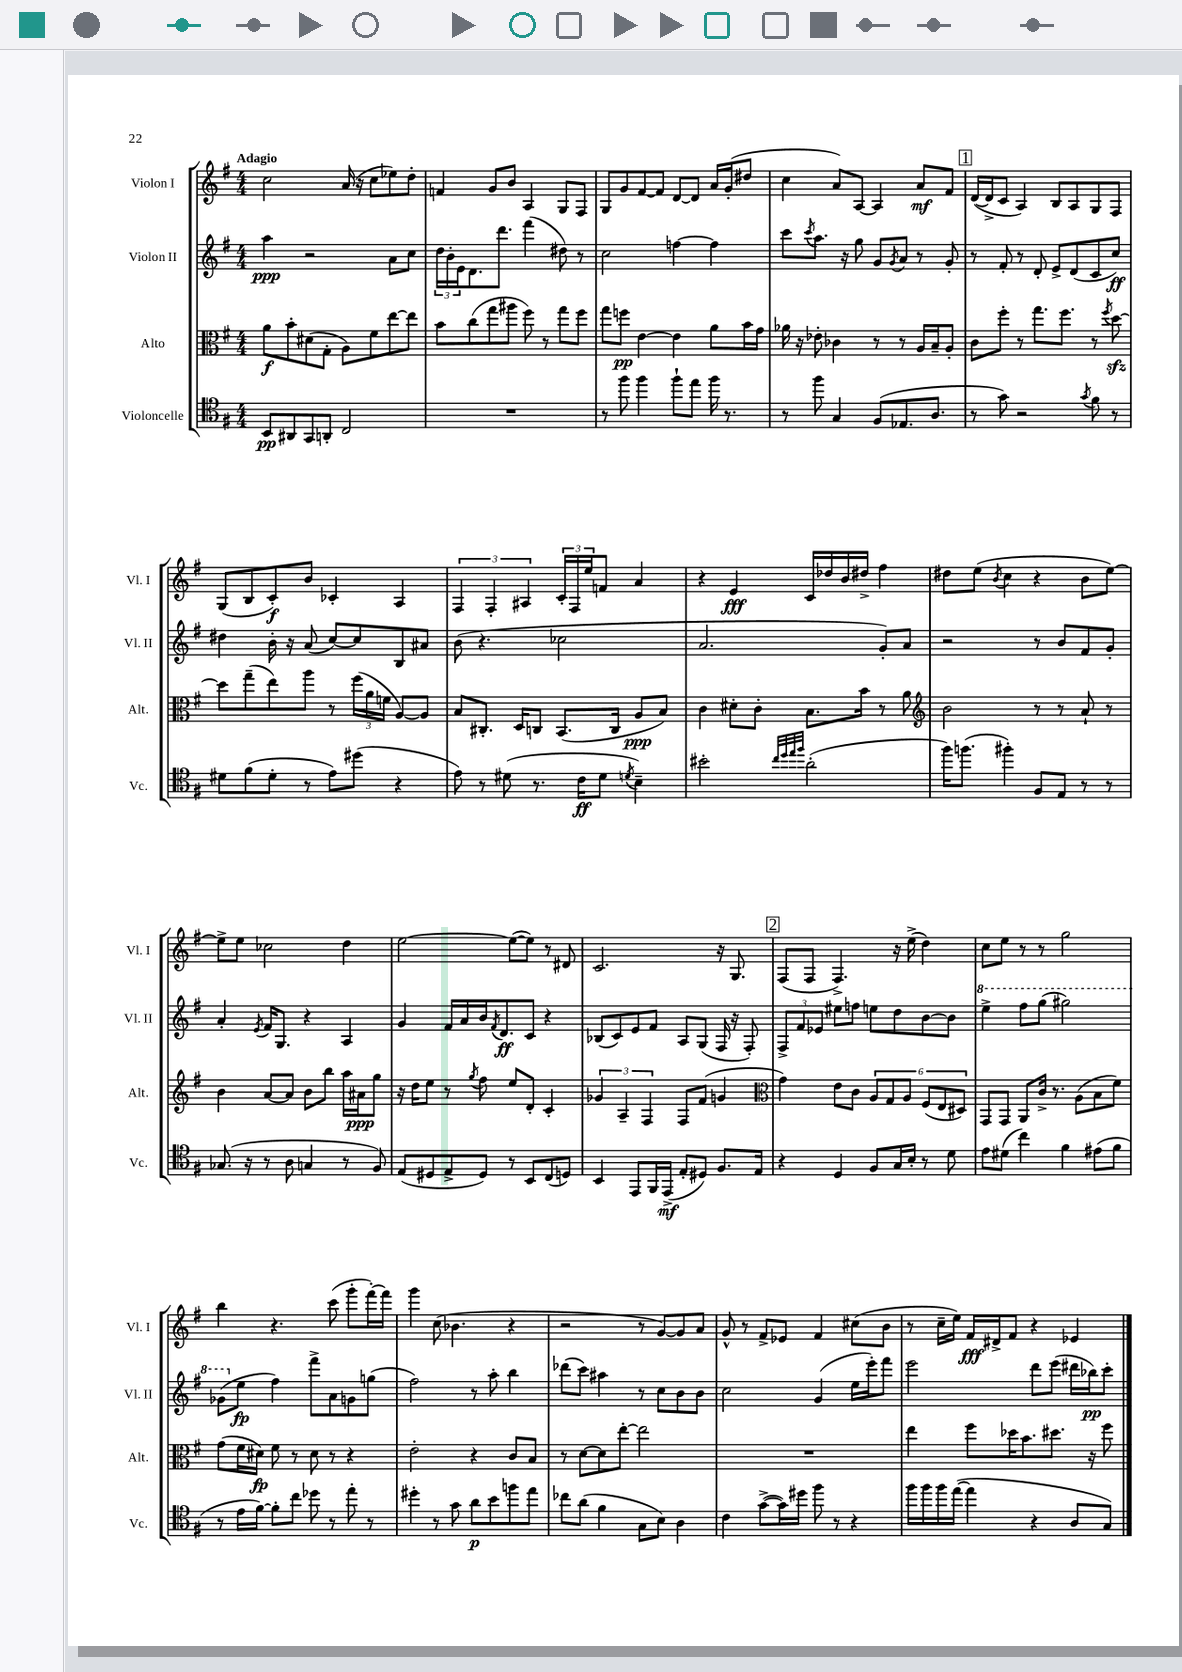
<<
\new StaffGroup <<
\new Staff = "s0" \with { instrumentName = "Violon I" shortInstrumentName = "Vl. I" } {
    \clef treble \key g \major \numericTimeSignature \time 4/4 \tempo "Adagio"
    c''2 a'16( r16 c''8 ees''8) d''8-. |
    f'4 g'8 b'8 a4 g8 fis8 |
    g8 g'8 fis'8~ fis'8 d'8~ d'8 a'16 g'16-.( dis''8 |
    c''4 a'8) a8~ a4 a'8\mf fis'8 |
    \mark \markup { \box "1" } d'16~( d'16-> c'8 a4) b8 a8 g8 fis8 |
    g8( b8 c'8-.\f) b'8 ces'4-. a4 |
    \tuplet 3/2 { fis4 fis4-. ais4 } \tuplet 3/2 { c'16-. fis16 e''16 } f'8 a'4 |
    r4 e'4\fff c'16 des''16 b'16 dis''16-> fis''4 |
    dis''8 e''8( \acciaccatura { b'8 } c''4 r4 b'8 e''8~) |
    e''8-> e''8 ces''2 d''4 |
    e''2~ e''8~( e''8) r8 dis'8 |
    c'2. r16 g8. |
    \mark \markup { \box "2" } fis8( fis8 fis4.->) r16 e''16->( d''4) |
    c''8 e''8 r8 r8 g''2 |
    b''4 r4. c'''8( g'''8-. fis'''16~-.) fis'''16 |
    g'''4 c''8( bes'4. r4 |
    r2 r8 g'8~) g'8 a'8 |
    g'8-^ r8 fis'8-> ees'8 fis'4 cis''8( b'8 |
    r8 c''16-- e''16) fis'16\fff dis'16-> fis'8 r4 ees'4 \bar "|." |
}
\new Staff = "s1" \with { instrumentName = "Violon II" shortInstrumentName = "Vl. II" } {
    \clef treble \key g \major \numericTimeSignature \time 4/4
    a''4\ppp r2 a'8 c''8 |
    \tuplet 3/2 { d''16 b'16-. e'16 } d'8. d'''8. fis'''4( dis''8) r8 |
    c''2 f''4~ f''4 |
    c'''8 \acciaccatura { c'''8 } a''8. r16 g''8 g'8 \acciaccatura { g'8 } a'8 r8 g'8-. |
    \mark \markup { \box "1" } r8 fis'8-. r8 d'8-. e'8-> d'8( c'8 c''8\ff) |
    dis''4 b'16-. r16 a'8( c''8~) c''8 b8 ais'8 |
    b'8( r4. ces''2 |
    a'2. g'8-.) a'8 |
    r2 r8 b'8 fis'8 g'8-. |
    a'4-. \acciaccatura { e'8 } fis'16 g8. r4 a4 |
    g'4 fis'16 a'16 b'16 \acciaccatura { fis'8 } d'8.\ff c'8 r4 |
    bes8( c'8) e'8 fis'8 a8 g8( fis16 r16 fis8-.) |
    \mark \markup { \box "2" } \tuplet 3/2 { fis8-> fis'8 ees'8 } eis''8 f''8 e''8 d''8 b'8~ b'8 |
    \ottava #1 e'''4-> fis'''8 g'''8( gis'''2) |
    ges''8( \ottava #0 e''8\fp fis''4) fis'''8-> a'8 g'!8 g''8( |
    fis''2) r8 a''8-. b''4 |
    des'''8( c'''8) ais''4 r8 c''8 b'8 b'8 |
    c''2 g'4( e''16 e'''16-.) fis'''8 |
    e'''2 d'''8 e'''8( dis'''16 bes''16\pp) c'''8-. \bar "|." |
}
\new Staff = "s2" \with { instrumentName = "Alto" shortInstrumentName = "Alt." } {
    \clef alto \key g \major \numericTimeSignature \time 4/4
    a'8\f b'8-. dis'8( g8-. a8) fis'8 e''8~ e''8 |
    b'8 c''8( g''8 ais''8 fis''8) r8 g''8 fis''8 |
    g''8 f''8\pp e'4~ e'4 a'8 b'16 g'16 |
    aes'16 r16 ees'8-. ces'4 r8 r8 a16 b16-- a8-. |
    \mark \markup { \box "1" } c'8 fis''8-. r8 g''8. fis''8. r8 \acciaccatura { fis''8 } d''8~\sfz |
    d''8 g''8--( e''8) a''8 r8 \tuplet 3/2 { fis''16( a'16 f'16 } a8~) a8 |
    b8 cis8.-. d16 c8 b,8.( c16 a8\ppp b8) |
    c'4 dis'8-. c'8-. b8. b'16 r8 a'8 |
    \clef treble b'2 r8 r8 a'8-! r8 |
    b'4 a'8~ a'8 b'8 b''8 a''16 ais'16\ppp g''8 |
    r16 d''16 e''8 r8 \acciaccatura { g''8 } fis''8 e''8 d'8-. c'4-. |
    \tuplet 3/2 { ges'4 a4-- fis4 } fis8 fis'8( g'4 |
    \mark \markup { \box "2" } \clef alto g'4) e'8 c'8 \tuplet 6/4 { a8 g8 a8 fis8( e8 dis8) } |
    g,8 g,8 a,8 c'16-> r8. a8( b8 fis'8) |
    g'8( fis'16 dis'16\fp) fis'8 r8 dis'8 r8 r4 |
    e'2-. r4 c'8 b8 |
    r8 d'8~ d'8 e''8~-. e''2 |
    R1 |
    e''4 fis''8 des''16 b'8. dis''8. r16 fis''8 \bar "|." |
}
\new Staff = "s3" \with { instrumentName = "Violoncelle" shortInstrumentName = "Vc." } {
    \clef tenor \key g \major \numericTimeSignature \time 4/4
    b,8\pp ais,8 g,8 a,8-. c2 |
    R1 |
    r8 fis''8 fis''4 fis''8-! e''8 fis''16 r8. |
    r8 fis''8 g4 fis8( ees8. a8. |
    \mark \markup { \box "1" } r8 g'8) r2 \acciaccatura { g'8 } fis'8 r8 |
    dis'8 fis'8( dis'8-. r8 e'8) dis''8( r4 |
    e'8) r8 dis'8( r8. c'16\ff dis'8 \acciaccatura { d'8 } b4--) |
    bis'2-. \grace { c''32 d''32 e''32 fis''32 } a'2-.( |
    fis''16) f''8.( fis''4-.) fis8 e8 r8 r8 |
    ges8.( r16 r8 a8 g4 r8 fis8) |
    e8( dis8 e8-> dis8) r8 b,8 c8( d8) |
    b,4 e,8 fis,16 e,16->\mf( e8-. dis8) fis8. e16 |
    \mark \markup { \box "2" } r4 d4 fis8 g16 b16-. r8 d'8 |
    e'8 dis'8( c''4) fis'4 eis'8( fis'8 |
    r8 e'16 fis'16~) fis'8-. c''8 des''8 r8 e''8-. r8 |
    dis''4-. r8 g'8 a'8\p b'8 f''8 e''8 |
    ces''8 a'8( fis'4 g8 b8) a4 |
    c'4 g'8~->( g'16) dis''16 fis''8 r8 r4 |
    fis''16 fis''16 fis''16 e''16~( e''4 r4 a8 g8) \bar "|." |
}
>>
>>
\layout { \context { \Score \remove "Bar_number_engraver" } }
